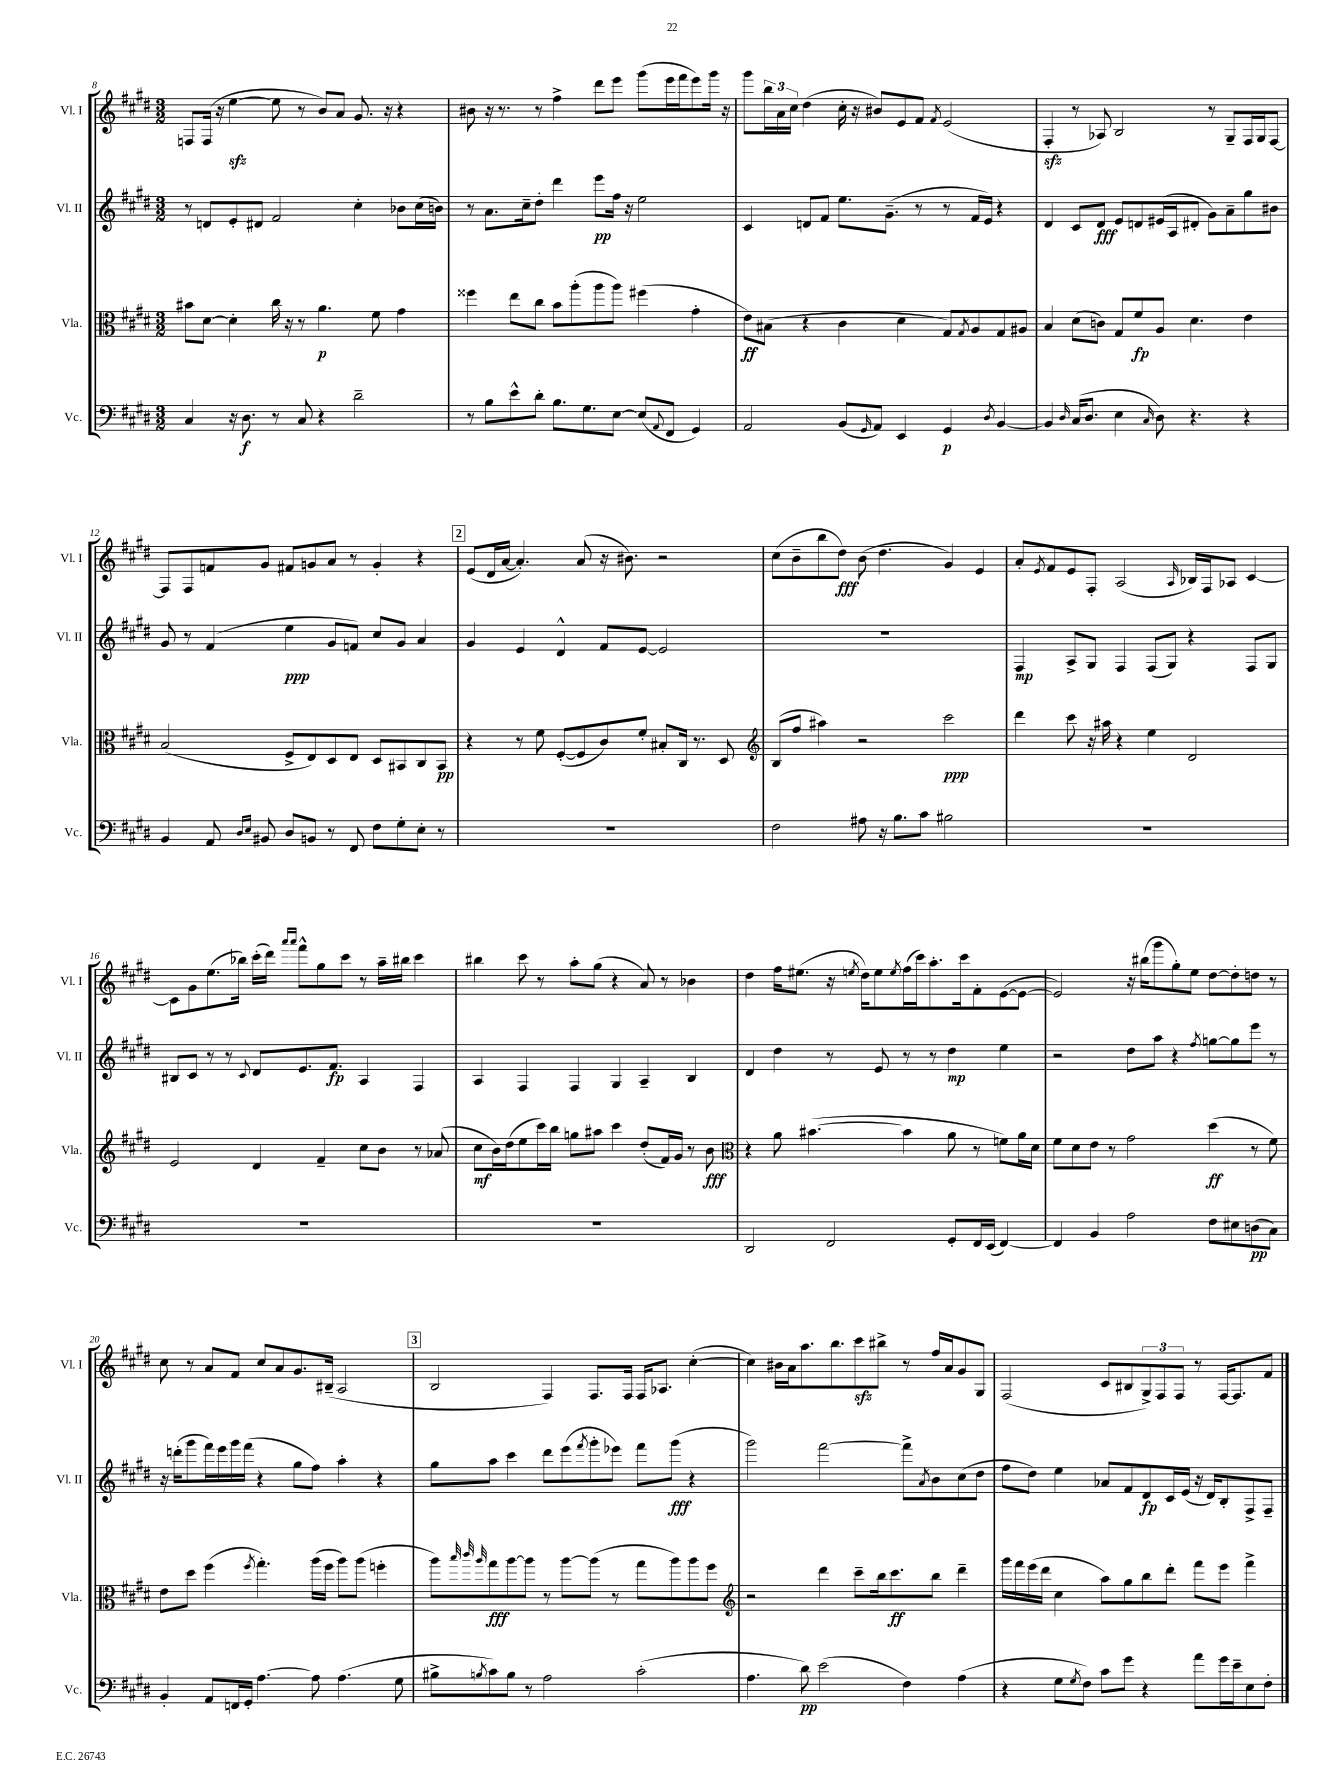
<<
\new StaffGroup <<
\new Staff = "s0" \with { instrumentName = "Vl. I" shortInstrumentName = "Vl. I" } {
    \clef treble \key e \major \numericTimeSignature \time 3/2
    f8 f16( r16 e''4~\sfz e''8 r8 b'8) a'8 gis'8. r16 r4 |
    bis'8 r16 r8. r8 fis''4-> dis'''8 e'''8 gis'''8( e'''16 fis'''16 e'''8) gis'''16 r16 |
    gis'''8 \tuplet 3/2 { b''16 a'16 cis''16 } dis''4( cis''16-. r16 bis'8) e'8 fis'8 \acciaccatura { fis'8 } e'2( |
    fis4-.\sfz r8 aes8) b2 r8 gis8-- fis16 gis16 fis8~ |
    fis8 fis8 f'8 gis'8 fis'8 g'8 a'8 r8 g'4-. r4 |
    \mark \markup { \box "2" } e'8( dis'16 a'16~ a'4.-.) a'8( r16 bis'8.) r2 |
    cis''8( b'8-- b''8 dis''8\fff) b'8( dis''4. gis'4) e'4 |
    a'8-. \acciaccatura { e'8 } fis'8 e'8 fis8-. a2( \grace { a16 } bes16) fis16 aes8 cis'4~ |
    cis'8 gis'8 e''8.( bes''16) cis'''16-.( dis'''16) \grace { a'''16 a'''16 } fis'''8-^ gis''8 cis'''8 r8 a''16-- bis''16 cis'''4 |
    bis''4 cis'''8 r8 a''8-. gis''8( r4 a'8) r8 bes'4 |
    dis''4 fis''16 eis''8.( r16 \acciaccatura { e''8 } dis''16) e''8 \acciaccatura { e''8 } fis''16( cis'''16) a''8.-. cis'''16 fis'8-. e'8~( e'8~ |
    e'2) r16 bis''16( gis'''8 gis''8-.) e''8 dis''8~ dis''8-. d''8 r8 |
    cis''8 r8 a'8 fis'8 cis''8 a'8 gis'8. bis16--( a2 |
    \mark \markup { \box "3" } b2 fis4) fis8. fis16 fis16 aes8. cis''4~-.( |
    cis''4) bis'16 a'16 a''8. b''8. cis'''8\sfz bis''8-> r8 fis''16 a'16 gis'8 gis8 |
    fis2( cis'8 bis8 \tuplet 3/2 { gis8->) fis8 fis8 } r8 fis16~ fis8. fis'8 \bar "|." |
}
\new Staff = "s1" \with { instrumentName = "Vl. II" shortInstrumentName = "Vl. II" } {
    \clef treble \key e \major \numericTimeSignature \time 3/2
    r8 d'8 e'8-. dis'8 fis'2 cis''4-. bes'8 cis''16( b'16) |
    r8 a'8. cis''16-- dis''8-. dis'''4 e'''8\pp fis''16 r16 e''2 |
    cis'4 d'8 fis'8 e''8. gis'8.--( r8 r8 fis'16 e'16) r4 |
    dis'4 cis'8 dis'8\fff e'8 d'8 eis'16( a16 dis'8-. gis'8) a'8-- gis''8 bis'8 |
    gis'8 r8 fis'4( e''4\ppp gis'8 f'8) cis''8 gis'8 a'4 |
    \mark \markup { \box "2" } gis'4 e'4 dis'4-^ fis'8 e'8~ e'2 |
    R1. |
    fis4\mp a8-> gis8 fis4 fis8( gis8) r4 fis8 gis8 |
    bis8 cis'8 r8 r8 \appoggiatura { cis'8 } dis'8 e'8. fis'8.\fp a4 fis4 |
    a4 fis4 fis4 gis4 a4-- b4 |
    dis'4 dis''4 r8 e'8 r8 r8 dis''4\mp e''4 |
    r2 dis''8 a''8 r4 \acciaccatura { fis''8 } g''8~ g''8 e'''8 r8 |
    r16 d'''16-.( gis'''8 fis'''16) e'''16 gis'''16 fis'''16( r4 gis''8 fis''8) a''4-. r4 |
    \mark \markup { \box "3" } gis''8 a''8 cis'''4 dis'''8 e'''8( \acciaccatura { fis'''8 } gis'''8-. ees'''8) fis'''8 gis'''8\fff( r4 |
    gis'''2) fis'''2~ fis'''8-> \acciaccatura { a'8 } b'8 cis''8( dis''8 |
    fis''8 dis''8) e''4 aes'8 fis'8 dis'8\fp cis'16 e'16( r16 dis'16) b8-. fis8-> fis8-- \bar "|." |
}
\new Staff = "s2" \with { instrumentName = "Vla." shortInstrumentName = "Vla." } {
    \clef alto \key e \major \numericTimeSignature \time 3/2
    bis'8 dis'8~ dis'4-. cis''16 r16 r8 a'4.\p fis'8 gis'4 |
    fisis''4 e''8 cis''8 b'8 a''8-.( a''8 a''8) fis''4( gis'4-. |
    e'8\ff) bis8( r4 cis'4 dis'4 gis8) \acciaccatura { gis8 } a8 gis8 ais8 |
    b4 dis'8( c'8) gis8 fis'8\fp a8 dis'4. e'4 |
    b2( fis8-> e8) dis8 e8 dis8 bis,8 cis8 bis,8\pp |
    \mark \markup { \box "2" } r4 r8 fis'8 fis8~-.( fis8 cis'8) fis'8-. bis8-. cis16 r8. dis8 |
    \clef treble b8( fis''8 ais''4) r2 cis'''2\ppp |
    dis'''4 cis'''8 r16 ais''16 r4 e''4 dis'2 |
    e'2 dis'4 fis'4-- cis''8 b'8 r8 aes'8( |
    cis''8\mf b'16) dis''16( e''8 cis'''16) b''16 g''8 ais''8 cis'''4 dis''8-.( fis'16) gis'16 r8 b'8\fff |
    \clef alto r4 a'8 bis'4.~( bis'4 a'8 r8 f'8) a'16 dis'16 |
    fis'8 dis'8 e'8 r8 gis'2 dis''4\ff( r8 fis'8) |
    e'8 dis''8 fis''4( \acciaccatura { fis''8 } gis''4.-.) a''16( fis''16 a''8) a''8( f''4-. |
    \mark \markup { \box "3" } a''8) \grace { b''32 cis'''32 a''32 } gis''8\fff a''8~ a''8 r8 a''8~ a''8( r8 gis''8 a''8) a''8 fis''8 |
    \clef treble r2 dis'''4 cis'''8-- b''16 cis'''8.\ff b''8 dis'''4-- |
    gis'''16 fis'''16 e'''16( dis'''16 cis''4 a''8) gis''8 b''8 dis'''8-. fis'''8 e'''8 fis'''4-> \bar "|." |
}
\new Staff = "s3" \with { instrumentName = "Vc." shortInstrumentName = "Vc." } {
    \clef bass \key e \major \numericTimeSignature \time 3/2
    cis4 r16 dis8.\f r8 cis8 r4 dis'2-- |
    r8 b8 e'8-^ dis'8-. b8. gis8. e8~ e8( \appoggiatura { a,8 } fis,8 gis,4) |
    a,2 b,8( \grace { gis,16 } a,8) e,4 gis,4\p \acciaccatura { dis8 } b,4~ |
    b,4 \grace { dis16 } cis16( dis8. e4 \grace { cis16 } dis8) r4. r4 |
    b,4 a,8 \grace { dis16 e16 } bis,8 dis8 b,8 r8 fis,8 fis8 gis8-. e8-. r8 |
    \mark \markup { \box "2" } R1. |
    fis2 ais8 r16 b8. cis'8 bis2 |
    R1. |
    R1. |
    R1. |
    dis,2 fis,2 gis,8-. fis,16 e,16( fis,4~) |
    fis,4 b,4 a2 fis8 eis8 d8\pp( cis8) |
    b,4-. a,8 f,16 gis,16-. a4.~ a8 a4.( gis8 |
    \mark \markup { \box "3" } bis8-> \acciaccatura { b8 } cis'8) b8 r8 a2 cis'2-.( |
    a4. dis'8\pp) e'2( fis4) a4( |
    r4 gis8 \acciaccatura { gis8 } fis8) cis'8 gis'8 r4 a'8 gis'16 e'16-- e8 fis8-. \bar "|." |
}
>>
>>
\layout { \context { \Score currentBarNumber = #8 } }
